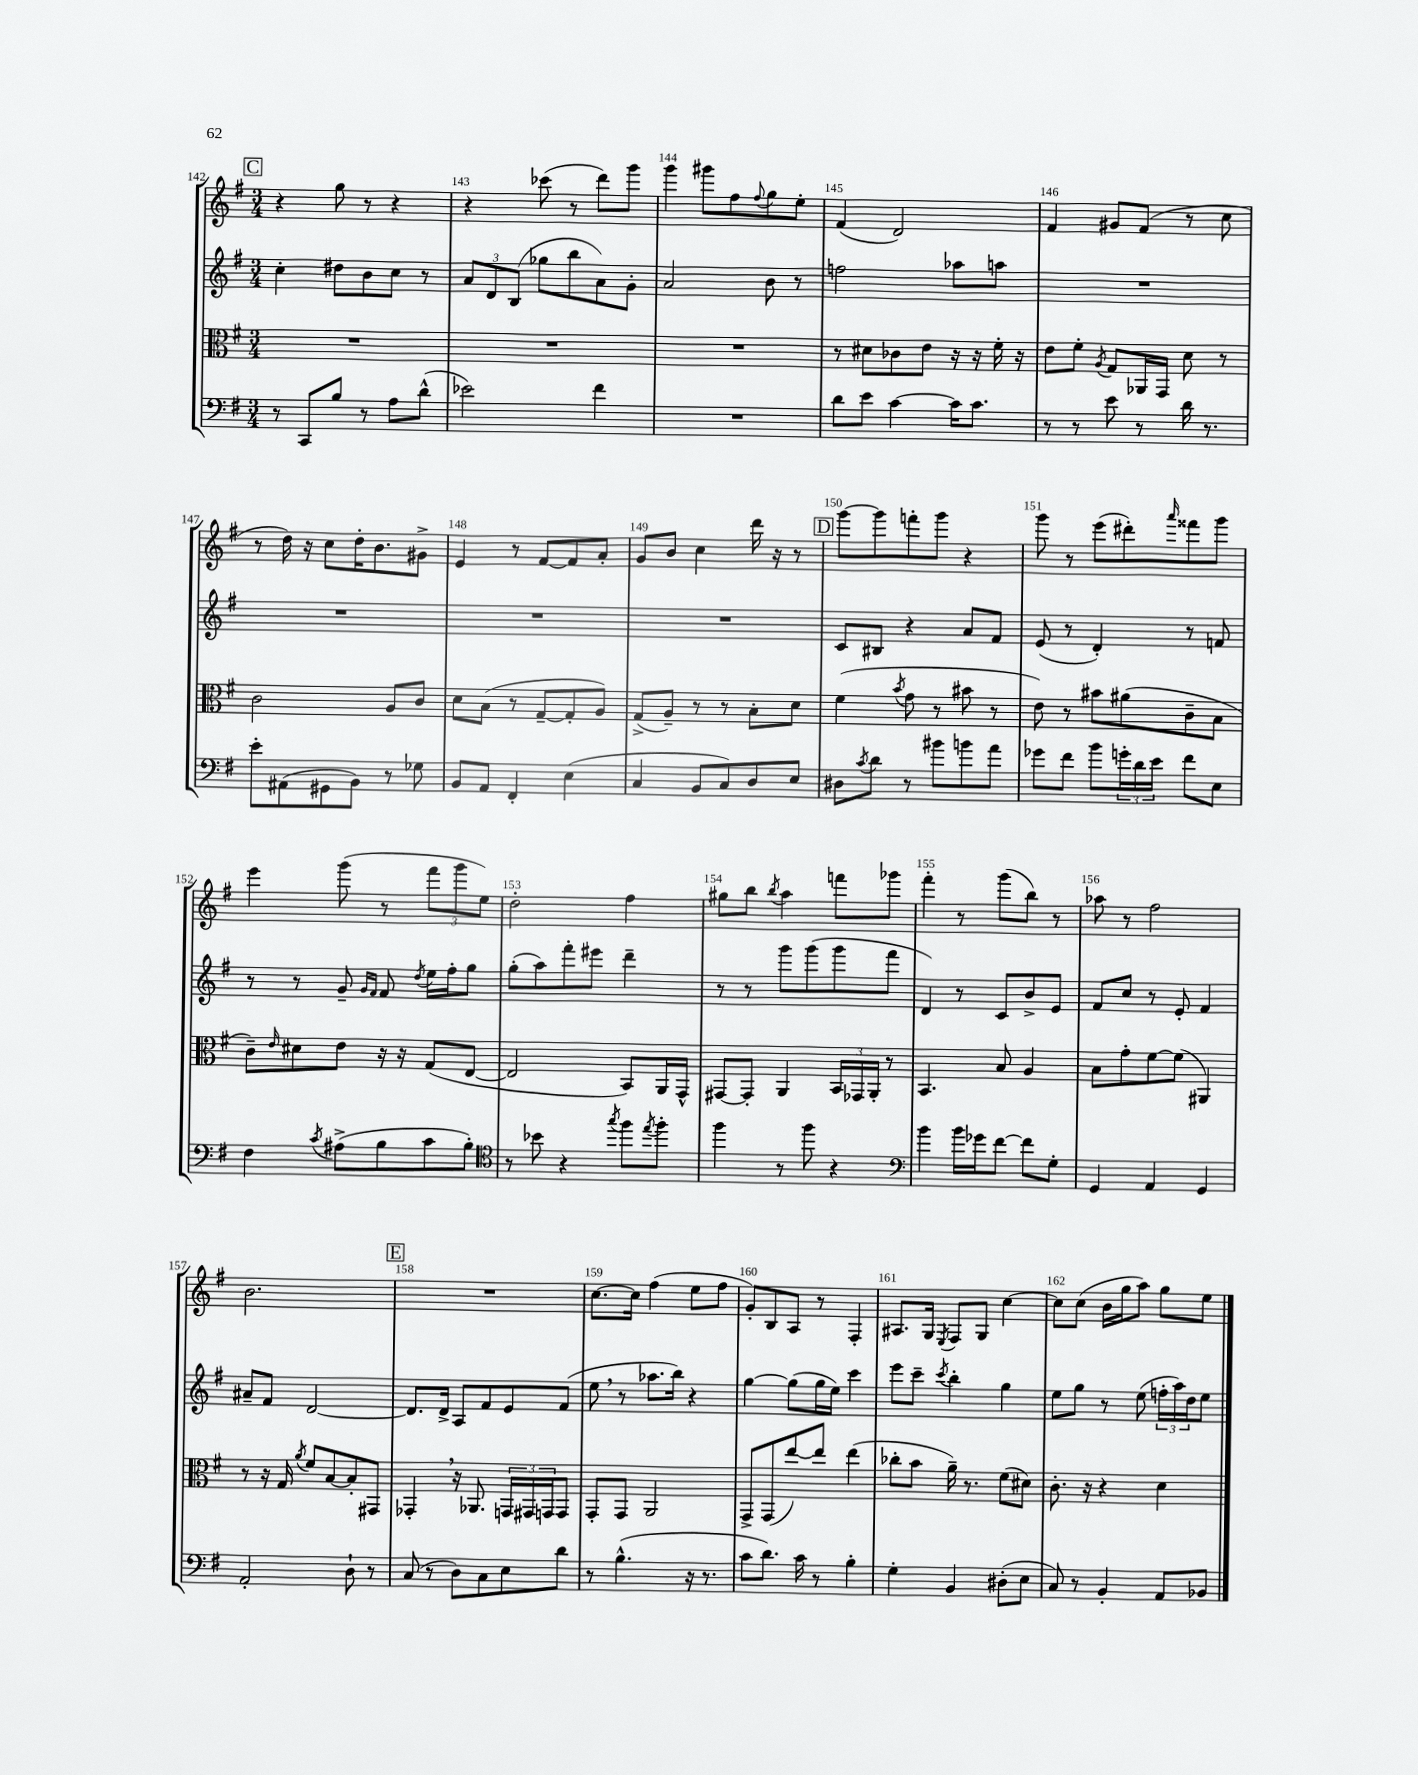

**kern	**kern	**kern	**kern
*staff4	*staff3	*staff2	*staff1
*clefF4	*clefC3	*clefG2	*clefG2
*k[f#]	*k[f#]	*k[f#]	*k[f#]
*M3/4	*M3/4	*M3/4	*M3/4
8r	2.r	4cc'\	4r
8CC/L	.	.	.
8B/J	.	8dd#\L	8gg\
8r	.	8b\	8r
8A\L	.	8cc\J	4r
(8d^^\J	.	8r	.
=	=	=	=
2e-\)	2.r	12a/L	4r
.	.	12d/	.
.	.	(12B/J	.
.	.	8gg-\L	(8ccc-\
.	.	8bb\	8r
4f#\	.	8a\)	8ddd\L)
.	.	8g'\J	8ggg\J
=	=	=	=
2.r	2.r	2a/	4ggg\
.	.	.	8ggg#\L
.	.	.	8ff#\
.	.	.	8qqff#/
.	.	8b\	8gg\
.	.	8r	8ee'\J
=	=	=	=
8d\L	8r	2ff\	(4f#/
8e\J	8d#\L	.	.
[4c\	8c-\	.	2d/)
.	8e\J	.	.
16c\]LK	16r	8aa-\L	.
8.c\J	16r	.	.
.	16f#'\	8aa\J	.
.	16r	.	.
=	=	=	=
8r	8e\L	2.r	4f#/
8r	8f#'\J	.	.
.	8qA/	.	.
8e\	8G/L	.	8g#/L
8r	16AA-/L	.	(8f#/J
.	16GG/JJ	.	.
16d\	8d\	.	8r
8.r	.	.	.
.	8r	.	8cc\
=	=	=	=
8e'\L	2c\	2.r	8r
(8AA#\	.	.	16dd\)
.	.	.	16r
8GG#\	.	.	8cc\L
8BB\J)	.	.	16dd'\K
.	.	.	8.b\
8r	8A/L	.	.
8G-\	8c/J	.	8g#^\J
=	=	=	=
8BB/L	8d\L	2.r	4e/
8AA/J	(8B\J	.	.
4FF#'/	8r	.	8r
.	[8G~/L	.	[8f#/L
(4E\	8G'/]	.	8f#/]
.	8A/J)	.	8a'/J
=	=	=	=
4C/	(8G^/L	2.r	8g/L
.	8A~/J)	.	8b/J
8BB/L	8r	.	4cc\
8C/)	8r	.	.
8D/	8B'\L	.	16ddd\
.	.	.	16r
8E/J	8d\J	.	8r
=	=	=	=
8D#\L	(4f#\	8c/L	[8ggg\L
8qc/	.	.	.
8d\J	.	8B#/J	8ggg\]
.	8qb/	.	.
8r	8g\	4r	8fff'\
8b#\L	8r	.	8ggg\J
8b\	8b#\	8a/L	4r
8a\J	8r	8f#/J	.
=	=	=	=
8g-\L	8e\)	(8e/	8ggg\
8f#\J	8r	8r	8r
8b\L	8b#\L	4d'/)	(8eee\L
24g'\L	(8a#\	.	8ddd#'\)
24d\	.	.	.
24e\JJ	.	.	.
.	.	.	16qqaaa/
8f#\L	8c~\	8r	8fff##\
8E\J	8B\J	8f/	8ggg\J
=	=	=	=
4F#\	8c~\L)	8r	4eee\
.	16qqe/	.	.
.	8d#\	8r	.
8qc/	.	.	.
(8A#^\L	8e\J	8g~/	(8ggg\
.	.	16qqg/LL	.
.	.	16qqf#/JJ	.
8B\	16r	8f#/	8r
.	16r	.	.
.	.	8qdd/	.
8c\	(8G/L	16ee\LL	12fff#\L
.	.	16ff#'\J	.
.	.	.	12ggg\
8B'\J)	[8E/J	8gg\J	.
.	.	.	12ee\J)
=	=	=	=
*clefC4	*	*	*
8r	2E/]	(8gg'\L	2dd'\
8b-\	.	8aa\)	.
4r	.	8fff#'\	.
.	.	8eee#\J	.
8qgg/	.	.	.
8ff#\L	8BB/L)	4ddd~\	4ff#\
8qee/	.	.	.
8ff#'\J	16AA/L	.	.
.	16GG^^/JJ	.	.
=	=	=	=
4ff#\	[8GG#/L	8r	8gg#\L
.	8GG#'/]J	8r	8bb\J
.	.	.	8qbb/
8r	4AA/	8ggg\L	4aa\
8ff#\	.	(8ggg\	.
4r	24BB/LL	8ggg\	8fff\L
.	24GG-/	.	.
.	24AA'/JJ	.	.
.	8r	8fff#\J	8ggg-\J
=	=	=	=
*clefF4	*	*	*
4b\	4.BB/	4d/)	4fff#'\
16b\LL	.	8r	8r
16g-\J	.	.	.
[8f#\J	8B/	8c/L	(8ggg\L
8f#\]L	4A/	8b^/	8bb\J)
8G'\J	.	8e/J	8r
=	=	=	=
4GG/	8B\L	8f#/L	8aa-\
.	8g'\	8cc/J	8r
4AA/	[8f#\	8r	2ff#\
.	(8f#\]J	8e'/	.
4GG/	4AA#/)	4f#/	.
=	=	=	=
2AA'/	8r	8a#~/L	2.b\
.	16r	8f#/J	.
.	16G/	.	.
.	8qa/	.	.
.	8f#/L	[2d/	.
.	[8B/	.	.
8D`\	8B'/]	.	.
8r	8GG#/J	.	.
=	=	=	=
(8C/	4GG-'/	8.d/]L	2.r
8r	.	.	.
.	.	16d^/Jk	.
8D\L)	16r	8A/L	.
.	8.AA-/	.	.
8C\	.	8f#/	.
8E\	24GG/LL	8e/	.
.	24GG#/	.	.
.	24GG/J	.	.
8d\J	8GG/J	(8f#/J	.
=	=	=	=
8r	8GG'/L	8ee\	[8.cc\L
(4.B^^\	8GG/J	8r	.
.	.	.	16cc\]Jk
.	2AA/	8.aa-\L	(4ff#\
.	.	16bb\Jk)	.
16r	.	4r	8ee\L
8.r	.	.	.
.	.	.	8ff#\J
=	=	=	=
8c\L	8GG^/L	[4gg\	8g'/L)
8.d\J)	(8GG/	.	8B/
.	[8ee/)	(8gg\]L	8A/J
16c\	.	.	.
8r	8ee/]J	16gg\L	8r
.	.	16ee\JJ)	.
4B'\	(4ee\	4ccc\	4F#'/
=	=	=	=
4G'\	8cc-'\L	8eee\L	8.A#/L
.	8b\J	8ccc~\J	.
.	.	.	16G/Jk
.	.	8qccc/	8qE/
4BB/	16a~\)	4bb'\	8F#/L
.	8.r	.	.
.	.	.	8G/J
(8D#'\L	(8f#\L	4gg\	[4cc\
8E\J	8d#\J)	.	.
=	=	=	=
8C/)	8.c'\	8ee\L	8cc\]L
8r	.	8gg\J	(8cc\J
.	16r	.	.
4BB'/	4r	8r	16b\LL
.	.	.	16gg\J
.	.	(8ee\	8aa\J)
8AA/L	4d\	24ff'\LL	8gg\L
.	.	24aa\)	.
.	.	24dd\J	.
8BB-/J	.	8ee\J	8ee\J
==	==	==	==
*-	*-	*-	*-
